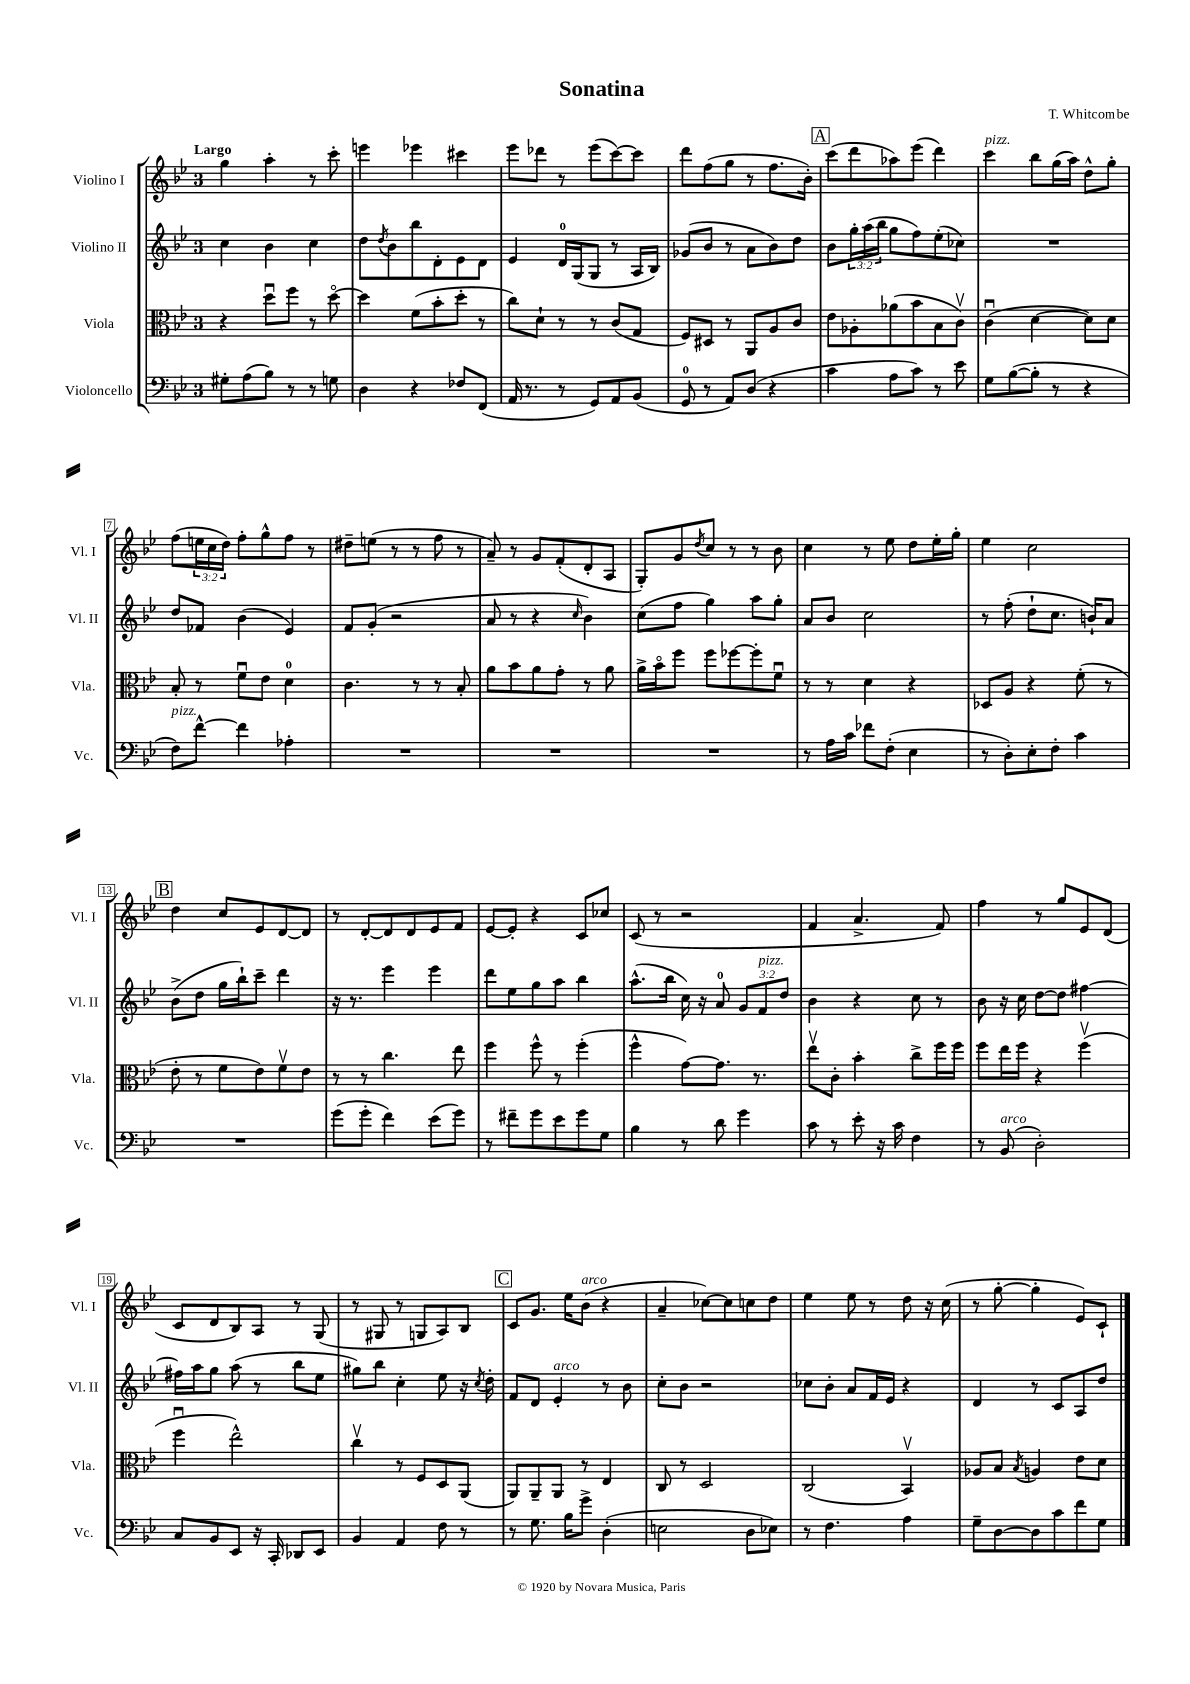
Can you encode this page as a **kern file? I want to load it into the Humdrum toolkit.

**kern	**kern	**kern	**kern
*staff4	*staff3	*staff2	*staff1
*clefF4	*clefC3	*clefG2	*clefG2
*k[b-e-]	*k[b-e-]	*k[b-e-]	*k[b-e-]
*M3/4	*M3/4	*M3/4	*M3/4
8G#'	4r	4cc	4gg
(8A	.	.	.
8B-)	8ddu	4b-	4aa'
8r	8ff	.	.
8r	8r	4cc	8r
8G	[8ddo	.	8ccc'
=	=	=	=
4D	4dd]	8dd	4eee
.	.	8qdd	.
.	.	8b-	.
4r	(8f	8bb-	4eee-
.	8b-'	8d'	.
8F-	8dd'	8e-	4ccc#
(8FF	8r	8d	.
=	=	=	=
16AA	8cc)	4e-	8eee-
8.r	.	.	.
.	8d`	.	8ddd-
8r	8r	16d	8r
.	.	(16G	.
8GG)	8r	8G	(8eee-
8AA	(8c	8r	[8ccc)
(8BB-	8G	16A	8ccc]
.	.	16B-)	.
=	=	=	=
8GG	8F)	(8g-	8ddd
8r	8D#	8b-	(8ff
8AA)	8r	8r	8gg
(8D	8AA	8a	8r
4r	8A	8b-)	8.ff
.	8c	8dd	.
.	.	.	16b-')
=	=	=	=
4c	8e-	8b-	(8ccc
.	8A-'	24gg'	8ddd
.	.	(24aa	.
.	.	24bb-	.
8A	(8a-	8gg	8aa-)
8c)	8b-	8ff)	(8eee-
8r	8B-	(8ee-'	4ddd)
8e-	8cv)	8cc-)	.
=	=	=	=
8G	(4cu	2.r	4ccc
([8B-	.	.	.
8B-']	[4d	.	8bb-
8r	.	.	(16gg
.	.	.	16aa)
4r	8d])	.	8dd^^
.	8d	.	8gg'
=	=	=	=
8F)	8B-'	8dd	(8ff
[8f^^	8r	8f-	24ee
.	.	.	24cc
.	.	.	24dd)
4f]	8fu	(4b-	8ff'
.	8e-	.	8gg^^
4A-'	4d	4e-)	8ff
.	.	.	8r
=	=	=	=
2.r	4.c	8f	8dd#~
.	.	(8g'	(8ee
.	.	2r	8r
.	8r	.	8r
.	8r	.	8ff
.	8B-'	.	8r
=	=	=	=
2.r	8a	8a	8a~)
.	8b-	8r	8r
.	8a	4r	8g
.	8g'	.	(8f'
.	.	16qqcc	.
.	8r	4b-)	8d'
.	8a	.	8A
=	=	=	=
2.r	16a^	(8cc	8G')
.	16b-o	.	.
.	8ff	8ff	8g
.	.	.	8qdd
.	8ff	4gg)	8cc
.	[8ff-	.	8r
.	8ff-']	8aa	8r
.	8fu	8gg'	8b-
=	=	=	=
8r	8r	8a	4cc
16A	8r	8b-	.
16c	.	.	.
8f-	4d	2cc	8r
(8F'	.	.	8ee-
4E-	4r	.	8dd
.	.	.	16ee-'
.	.	.	16gg'
=	=	=	=
8r	8D-	8r	4ee-
8D')	8A	(8ff'	.
8E-'	4r	8dd`	2cc
8F'	.	8.cc	.
4c	(8f'	.	.
.	.	16b`)	.
.	8r	8a	.
=	=	=	=
2.r	8e-'	(8b-^	4dd
.	8r	8dd	.
.	8f	16gg	8cc
.	.	16bb-`)	.
.	8e-)	8ccc~	8e-
.	8fv	4ddd	[8d
.	8e-	.	8d]
=	=	=	=
(8g	8r	16r	8r
.	.	8.r	.
8g'	8r	.	[8d'
4f)	4.cc	4eee-	8d]
.	.	.	8d
(8e-	.	4eee-	8e-
8g)	8ee-	.	8f
=	=	=	=
8r	4ff	8ddd	[8e-
8f#~	.	8ee-	8e-']
8g	8ff^^	8gg	4r
8e-	8r	8aa	.
8g	(4ff'	4bb-	8c
8G	.	.	8cc-
=	=	=	=
4B-	4ff^^	(8.aa^^	(8c
.	.	.	8r
.	.	16bb-	.
8r	[8g)	16cc)	2r
.	.	16r	.
8d	8.g]	8a	.
4g	.	12g	.
.	8.r	.	.
.	.	12f	.
.	.	12dd	.
=	=	=	=
8c	8ee-v	4b-	4f
8r	8c'	.	.
8e-'	4b-'	4r	4.a^
16r	.	.	.
16c	.	.	.
4F	8cc^	8cc	.
.	16ff	8r	8f)
.	16ff	.	.
=	=	=	=
8r	8ff	8b-	4ff
(8BB-	16ee-	16r	.
.	16ff	16cc	.
2D')	4r	[8dd	8r
.	.	8dd]	8gg
.	(4ffv	[4ff#	8e-
.	.	.	(8d
=	=	=	=
8C	4ffu	16ff#]	8c
.	.	16aa	.
8BB-	.	8gg	8d
8EE-	2ee-^^)	(8aa	8B-)
16r	.	8r	8A
16CC'	.	.	.
8DD-	.	8bb-	8r
8EE-	.	8ee-	(8G
=	=	=	=
4BB-	4ccv	8gg#)	8r
.	.	8bb-	8G#
4AA	8r	4cc'	8r
.	8F	.	8G
8F	8D	8ee-	8A)
8r	(8AA	16r	8B-
.	.	8qcc	.
.	.	16dd'	.
=	=	=	=
8r	8AA)	8f	8c
8.G	8AA~	8d	8.g
.	8AA	4e-'	.
16B-	.	.	16ee-
8g^	8r	.	(8b-
(4D'	4E-	8r	4r
.	.	8b-	.
=	=	=	=
2E	8C	8cc'	4a~
.	8r	8b-	.
.	2D	2r	[8cc-)
.	.	.	8cc-]
8D	.	.	8cc
8E-)	.	.	8dd
=	=	=	=
8r	(2C	8cc-	4ee-
4.F	.	8b-'	.
.	.	8a	8ee-
.	.	16f	8r
.	.	16e-	.
4A	4BB-v)	4r	8dd
.	.	.	16r
.	.	.	(16cc
=	=	=	=
8G~	8A-	4d	8r
[8D	8B-	.	[8gg'
.	8qB-	.	.
8D]	4A	8r	4gg']
8c	.	8c	.
8f	8e-	8A	8e-)
8G	8d	8dd	8c`
==	==	==	==
*-	*-	*-	*-
